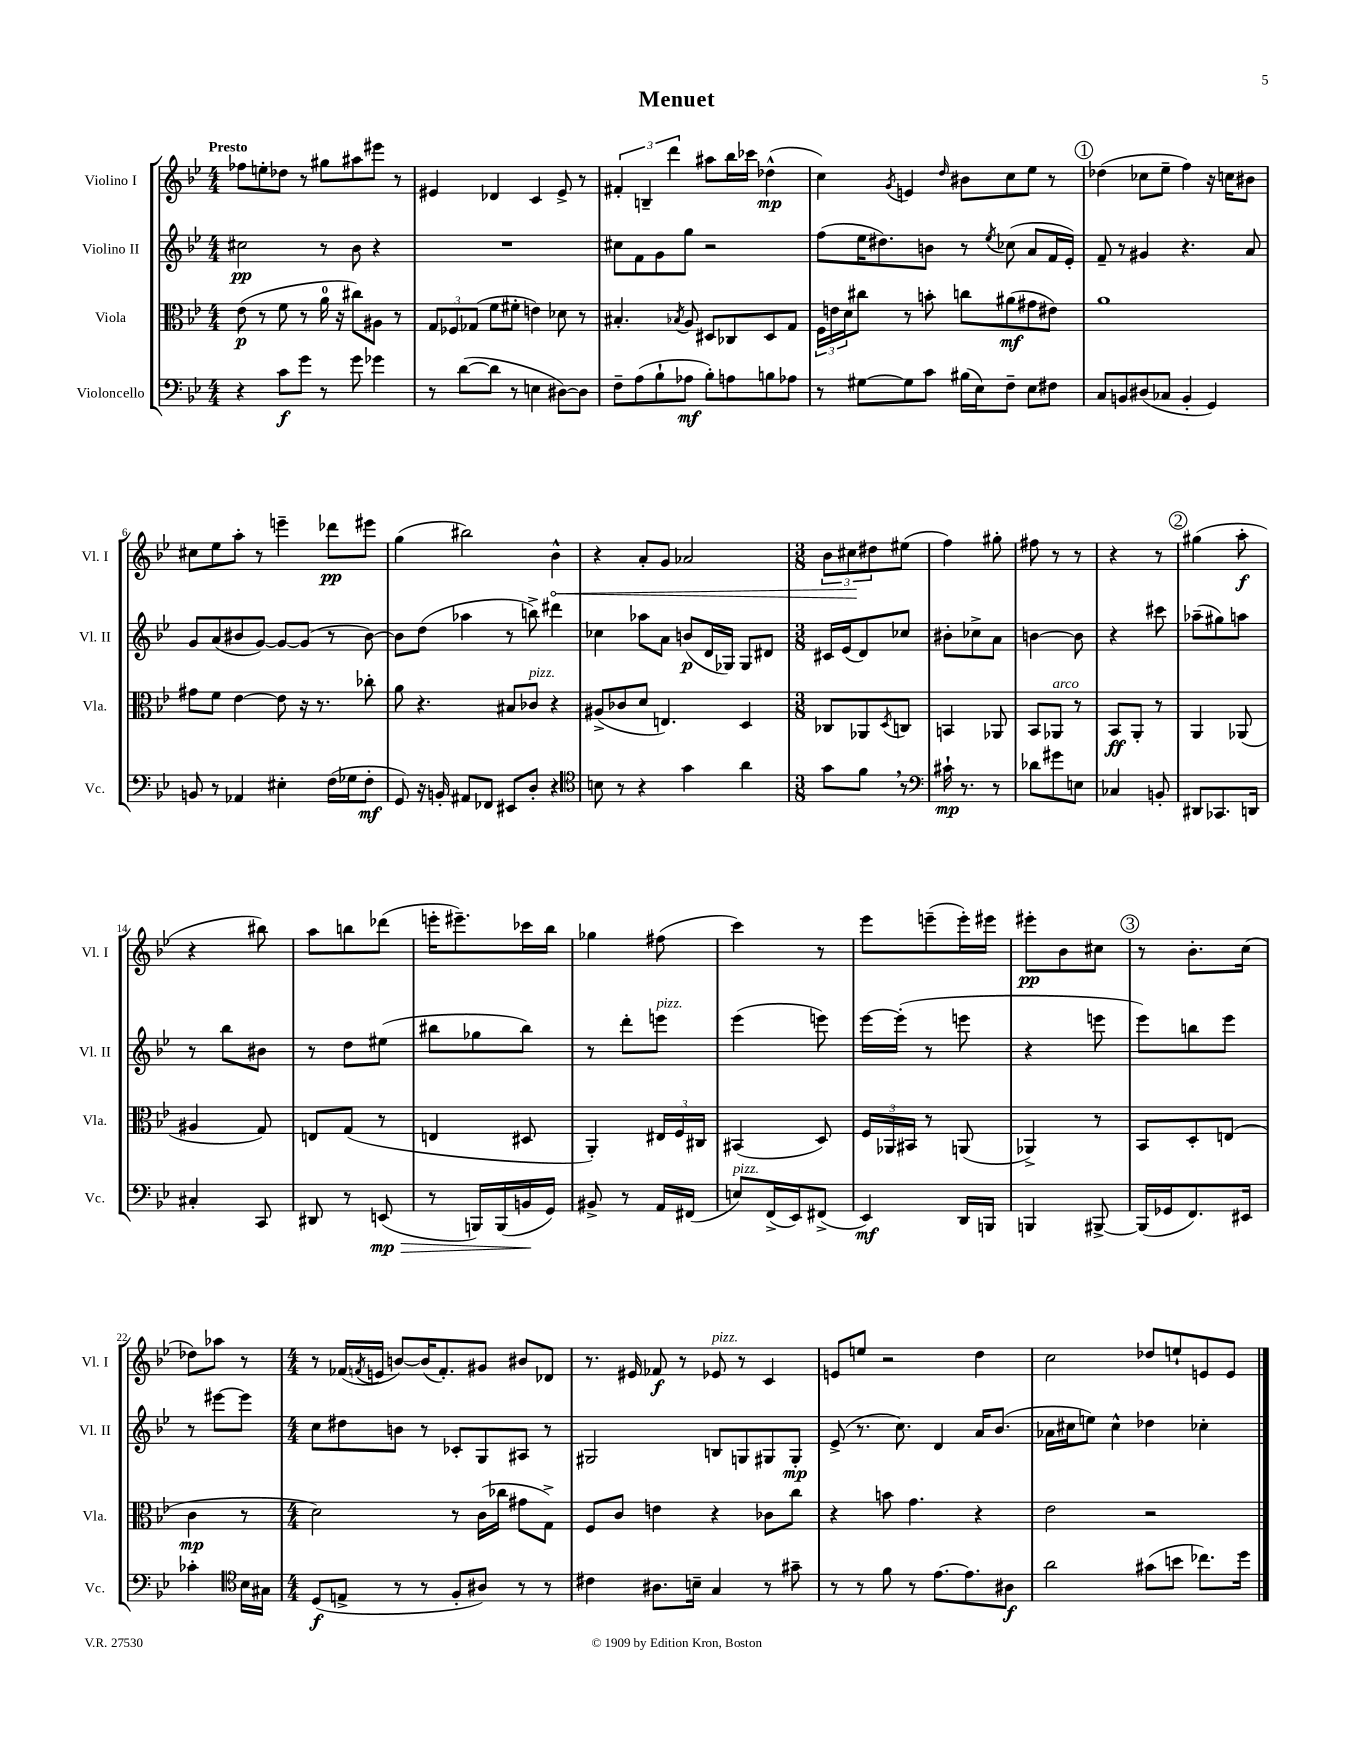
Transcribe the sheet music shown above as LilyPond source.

\header { title = "Menuet" }
<<
\new StaffGroup <<
\new Staff = "s0" \with { instrumentName = "Violino I" shortInstrumentName = "Vl. I" } {
    \clef treble \key bes \major \numericTimeSignature \time 4/4 \tempo "Presto"
    fes''8 e''8-. des''8 r8 gis''8 ais''8 eis'''8 r8 |
    eis'4 des'4 c'4 eis'8-> r8 |
    \tuplet 3/2 { fis'4-. b4-- d'''4 } ais''8 bes''16 ces'''16 des''4-^\mp( |
    c''4) \acciaccatura { g'8 } e'4 \grace { d''16 } bis'8 c''8 ees''8 r8 |
    \mark \markup { \circle "1" } des''4( ces''8 ees''8-- f''4) r16 c''16 bis'8 |
    cis''8 ees''8 a''8-. r8 e'''4-- des'''8\pp eis'''8 |
    g''4( bis''2) \once \override Hairpin.circled-tip = ##t bes'4-^\< |
    r4 a'8-. g'8 aes'2 |
    \numericTimeSignature \time 3/8 \tuplet 3/2 { bes'8 cis''8\! dis''8 } eis''8( |
    f''4) gis''8-. |
    fis''8 r8 r8 |
    r4 r8 |
    \mark \markup { \circle "2" } gis''4( a''8-.\f |
    r4 bis''8) |
    a''8 b''8 des'''8( |
    e'''16-. eis'''8.--) ces'''16 bes''16 |
    ges''4 fis''8( |
    c'''4) r8 |
    ees'''8 e'''8--( e'''16-.) eis'''16 |
    eis'''8-.\pp bes'8 cis''8 |
    \mark \markup { \circle "3" } r8 bes'8.-. c''16( |
    des''8) aes''8 r8 |
    \numericTimeSignature \time 4/4 r8 fes'16( \acciaccatura { f'8 } e'16 b'8~) b'16( f'8.-.) gis'8 bis'8 des'8 |
    r8. eis'16 fes'8\f r8 ees'8^\markup { \italic "pizz." } r8 c'4 |
    e'8 e''8 r2 d''4 |
    c''2 des''8 e''8-! e'8 e'8 \bar "|." |
}
\new Staff = "s1" \with { instrumentName = "Violino II" shortInstrumentName = "Vl. II" } {
    \clef treble \key bes \major \numericTimeSignature \time 4/4
    cis''2\pp r8 bes'8 r4 |
    R1 |
    cis''8 f'8 g'8 g''8 r2 |
    f''8( ees''16 dis''8.) b'8 r8 \acciaccatura { ees''8 } ces''8( a'8 f'16 ees'16-.) |
    \mark \markup { \circle "1" } f'8-- r8 gis'4 r4. a'8 |
    g'8 a'8( bis'8 g'8~) g'8~ g'8( r8 bis'8~) |
    bis'8 d''8( aes''4 r8 b''8->) dis'''4 |
    ces''4 aes''8 a'8 b'8\p( d'16 ges16) ges8 dis'8 |
    \numericTimeSignature \time 3/8 cis'16 ees'16( d'8) ces''8 |
    bis'8-. ces''8-> a'8 |
    b'4~ b'8 |
    r4 cis'''8 |
    \mark \markup { \circle "2" } aes''8--( gis''8) a''8 |
    r8 bes''8 bis'8 |
    r8 d''8 eis''8( |
    bis''8 ges''8 bis''8) |
    r8 d'''8-. e'''8^\markup { \italic "pizz." } |
    ees'''4( e'''8) |
    ees'''16~ ees'''16-.( r8 e'''8 |
    r4 e'''8 |
    \mark \markup { \circle "3" } ees'''8) b''8 ees'''8 |
    r8 eis'''8~ eis'''8 |
    \numericTimeSignature \time 4/4 c''8 dis''8 b'8 r8 ces'8-. g8 ais8 r8 |
    gis2 b8 g8 gis8 gis8-.\mp |
    ees'8->( r8. c''8.) d'4 a'16 bes'8.( |
    aes'16 cis''16 e''8) cis''4-^ des''4 ces''4-. \bar "|." |
}
\new Staff = "s2" \with { instrumentName = "Viola" shortInstrumentName = "Vla." } {
    \clef alto \key bes \major \numericTimeSignature \time 4/4
    ees'8\p( r8 f'8 r8 a'16-0 r16 cis''8) ais8 r8 |
    \tuplet 3/2 { g8 fes8 ges8( } f'8 fis'8-. e'4) des'8 r8 |
    bis4.-. \acciaccatura { bes8 } a8 dis8 ces8 dis8 g8 |
    \tuplet 3/2 { f16 e'16 d'16 } cis''8 r8 b'8-. c''8 ais'8\mf( gis'8 eis'8) |
    \mark \markup { \circle "1" } a'1 |
    gis'8 f'8 ees'4~ ees'8 r16 r8. ces''8-. |
    a'8 r4. bis8 ces'8^\markup { \italic "pizz." } r4 |
    ais8->( ces'8 d'8 e4.) d4 |
    \numericTimeSignature \time 3/8 ces8 aes,8 \acciaccatura { d8 } c8 |
    b,4 aes,8 |
    bes,8 aes,8^\markup { \italic "arco" } r8 |
    bes,8\ff a,8-. r8 |
    \mark \markup { \circle "2" } a,4 aes,8( |
    ais4 g8) |
    e8 g8( r8 |
    e4 dis8 |
    a,4-.) \tuplet 3/2 { eis16 f16 cis16 } |
    bis,4( d8) |
    \tuplet 3/2 { f16 aes,16 bis,16 } r8 a,8( |
    aes,4->) r8 |
    \mark \markup { \circle "3" } bes,8 d8-. e8( |
    c'4\mp r8 |
    \numericTimeSignature \time 4/4 d'2) r8 c'16( ces''16 gis'8 g8->) |
    f8 c'8 e'4 r4 ces'8 c''8 |
    r4 b'8 g'4. r4 |
    ees'2 r2 \bar "|." |
}
\new Staff = "s3" \with { instrumentName = "Violoncello" shortInstrumentName = "Vc." } {
    \clef bass \key bes \major \numericTimeSignature \time 4/4
    r4 c'8\f g'8 r8 g'8 ges'4 |
    r8 d'8~( d'8 r8 e4 dis8~) dis8 |
    f8-- a8( bes8-! aes8\mf bes8-.) a8 b8 aes8 |
    r8 gis8~ gis8 c'8 bis16( ees16) f8-- ees8 fis8 |
    \mark \markup { \circle "1" } c8 b,8 dis8( ces8 b,4-. g,4) |
    b,8 r8 aes,4 eis4-. f16( ges16 f8-.\mf |
    g,8) r16 b,16-. ais,8 fes,8 eis,8 d8-. r4 |
    \clef tenor b8 r8 r4 g'4 a'4 |
    \numericTimeSignature \time 3/8 g'8 f'8 \breathe r8 |
    \clef bass cis'16-!\mp r8. r8 |
    des'8 gis'8 e8 |
    ces4 b,8-. |
    \mark \markup { \circle "2" } dis,8 ces,8. d,16 |
    cis4-. c,8 |
    dis,8 r8 e,8\mp\>( |
    r8 b,,16) b,,16( b,16\! g,16) |
    bis,8-> r8 a,16 fis,16( |
    e8^\markup { \italic "pizz." }) f,16->( ees,16) fis,8->( |
    ees,4\mf) d,16 b,,16 |
    b,,4 bis,,8~-> |
    \mark \markup { \circle "3" } bis,,16( ges,16 f,8.) eis,16 |
    ces'4-. \clef tenor bes16 gis16 |
    \numericTimeSignature \time 4/4 d8\f( e8-> r8 r8 f8-. ais8) r8 r8 |
    cis'4 ais8. b16-- g4 r8 gis'8-- |
    r8 r8 f'8 r8 ees'8.~ ees'8. ais8\f |
    a'2 gis'8( b'8 ces''8.) d''16 \bar "|." |
}
>>
>>
